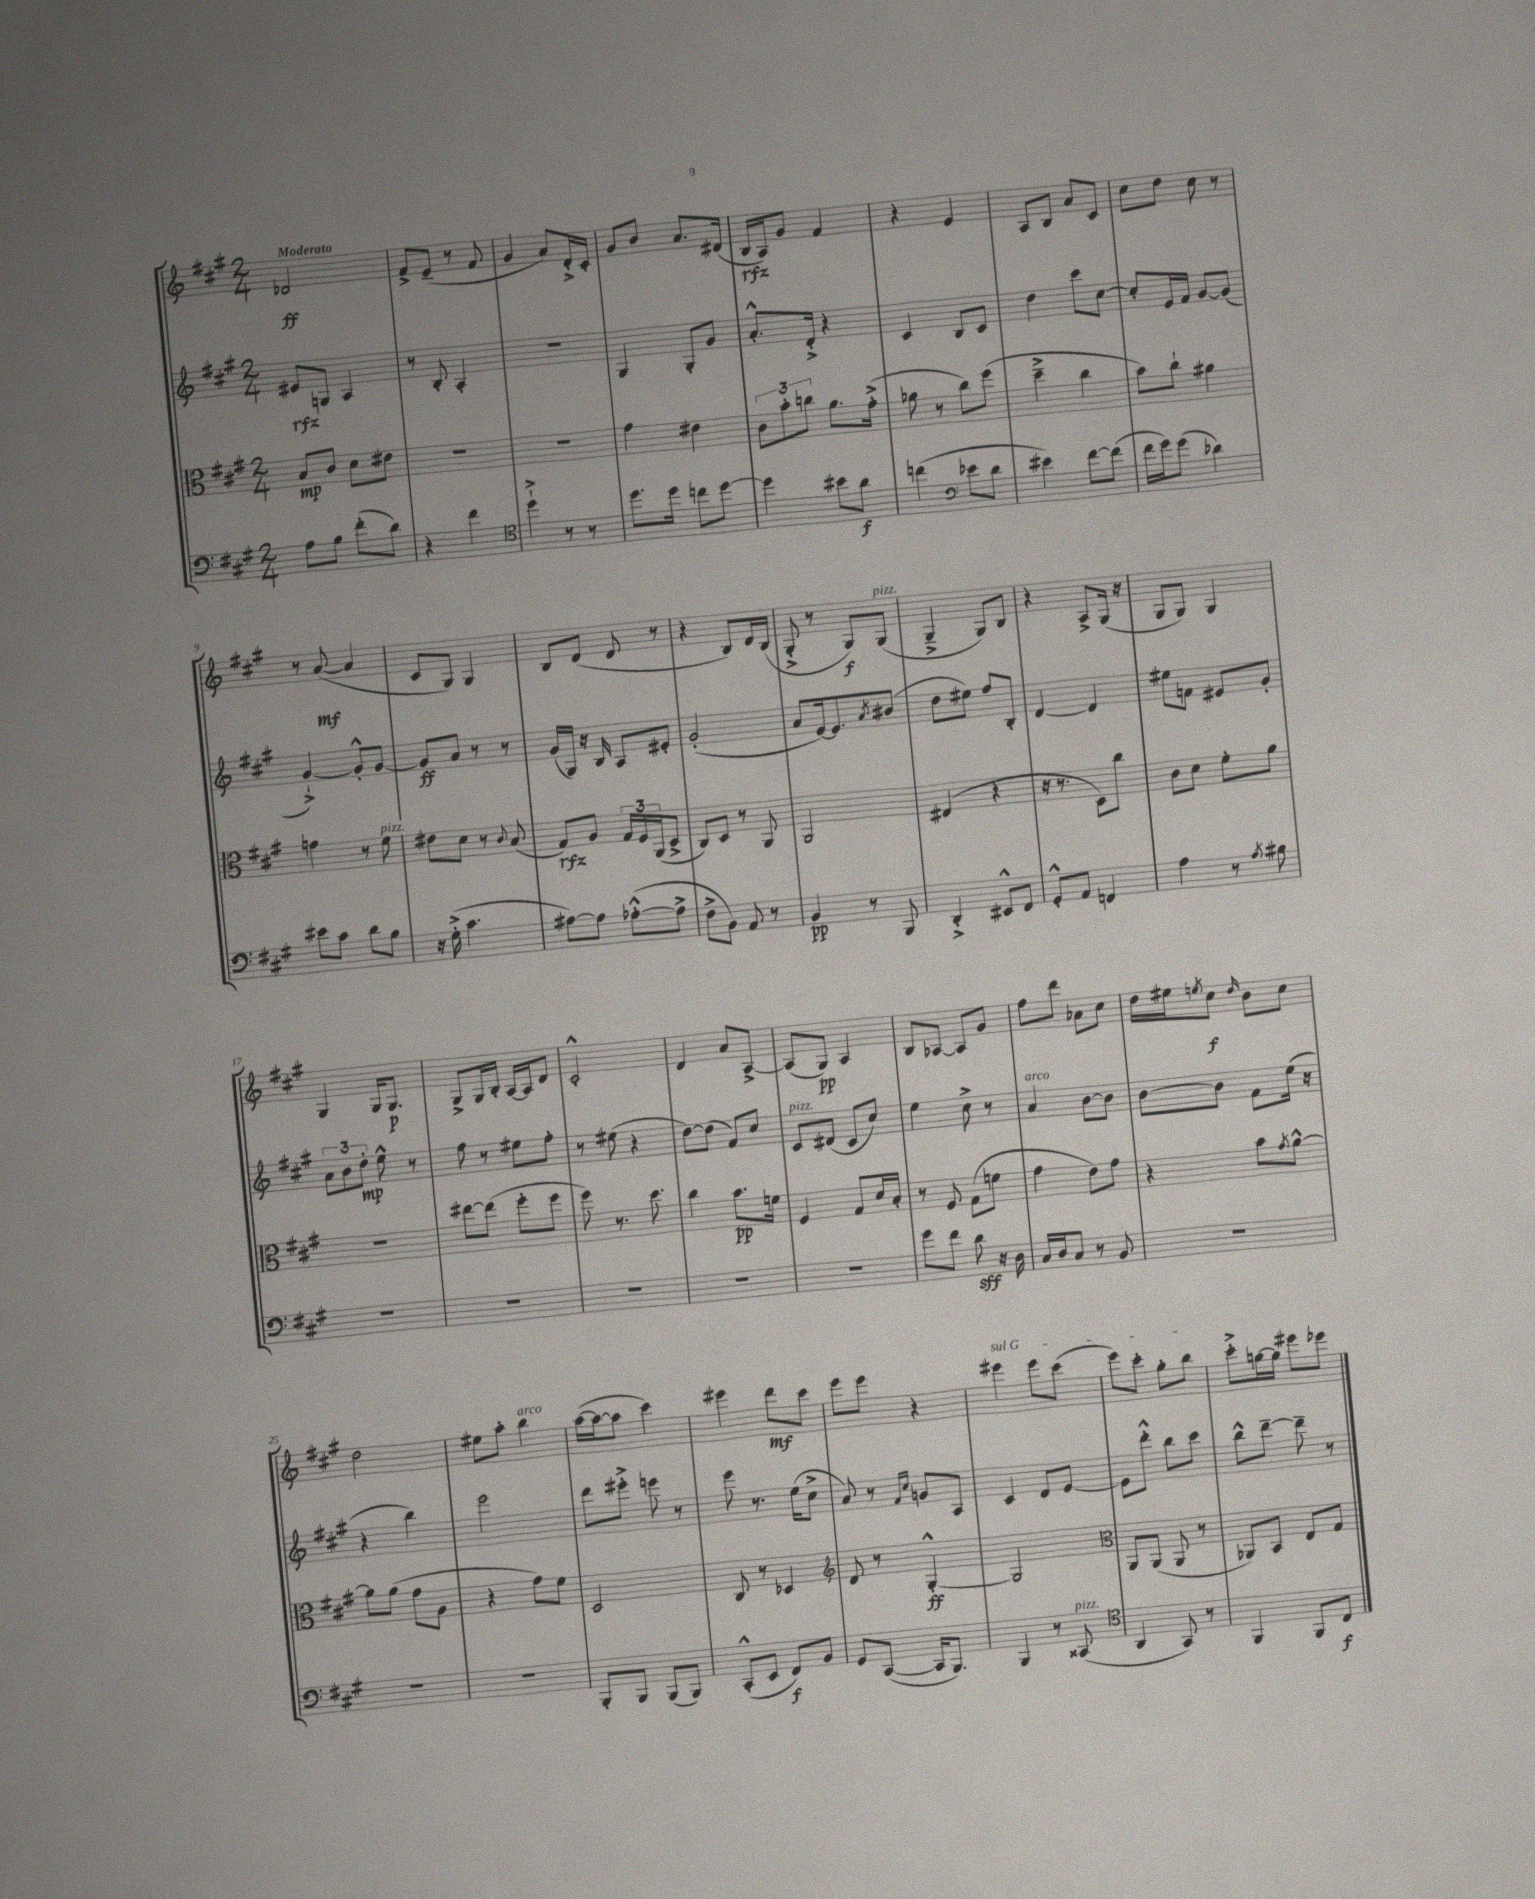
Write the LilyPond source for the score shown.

<<
\new StaffGroup <<
\new Staff = "s0" {
    \clef treble \key a \major \numericTimeSignature \time 2/4 \tempo "Moderato"
    des'2\ff |
    fis'8-> e'8--( r8 fis'8 |
    gis'4 a'8) d'16-.-> cis'16-. |
    gis'8 b'8 a'8. dis'16( |
    b16\rfz a16) gis'8 fis'4 |
    r4 e'4 |
    a8 b8 a'8 cis'8 |
    cis''8 d''8 cis''8 r8 |
    r8 a'8~\mf( a'4 |
    cis'8 gis8) gis4 |
    b8 d'8( d'8 r8 |
    r4 b8) d'16 b16( |
    gis8-.-> r8 gis8\f) gis8^\markup { \italic "pizz." }( |
    gis4---> gis8) b8 |
    r4 a8-> gis16( r16 |
    gis8 gis8) gis4 |
    gis4 gis16 gis8.\p |
    gis8-> gis16 b16-. a16~ a16 d'8 |
    cis'2-.-^ |
    d'4 a'8 a8~-> |
    a8( gis8\pp) a4 |
    b8 aes8~ aes8 gis'8 |
    fis''8 d'''8 aes'8 cis''8 |
    d''16 eis''16 \acciaccatura { e''8 } cis''8\f \grace { d''16 } b'8 cis''8 |
    d''2 |
    eis''8 a''8-. b''4^\markup { \italic "arco" } |
    a''16~( a''16~ a''8 cis'''4) |
    eis'''4 d'''8\mf cis'''8 |
    e'''8 e'''8 r4 |
    \once \override TextSpanner.bound-details.left.text = \markup { \italic "sul G" } eis'''4\startTextSpan eis'''8 cis'''8( |
    e'''8) cis'''8-. gis''8-. b''8\stopTextSpan |
    cis'''8-.-> g''16~ g''16 eis'''8 ees'''8 \bar "|." |
}
\new Staff = "s1" {
    \clef treble \key a \major \numericTimeSignature \time 2/4
    eis'8\rfz g8 a4 |
    r8 b8-. a4-. |
    R2 |
    gis4 gis8-. gis'8 |
    a'8.-.-^ d'16-.-> r4 |
    cis'4 b8 cis'8 |
    d''4 cis'''8 cis''8~ |
    cis''8-. e'16 fis'16 gis'8~ gis'8( |
    gis'4~-!->) gis'8-.-^ gis'8~ |
    gis'8\ff a'8 r8 r8 |
    gis'16( gis16) r16 b16 a8 eis'8-. |
    gis'2-.( |
    a'8 e'16~) e'8. \acciaccatura { a'8 } bis'8( |
    d''8 eis''8) fis''8 b8-. |
    d'4~ d'4 |
    eis''8 f'8 eis'8 gis'8-. |
    \tuplet 3/2 { a'8 b'8 d''8-.\mp } e''8-^ r8 |
    fis''8 r8 eis''8 fis''8-. |
    r8 eis''8( r4 |
    d''8~) d''8( fis'8) cis''8 |
    cis'8^\markup { \italic "pizz." } dis'8( cis'8 cis''8) |
    e''4 cis''8-> r8 |
    a'4^\markup { \italic "arco" } b'8~ b'8 |
    b'8~ b'8 fis'8 e''16( r16 |
    r4 b''4) |
    e'''2 |
    d'''8 eis'''8-.-> e'''8 r8 |
    e'''8 r8. e''16( cis''8-> |
    a'8) r8 \grace { fis'16 cis''16 } g'8 a8 |
    cis'4 d'8 e'8~ |
    e'8 d'''8-.-^ b''8 cis'''8 |
    b''8-^ d'''8~-- d'''8-- r8 \bar "|." |
}
\new Staff = "s2" {
    \clef alto \key a \major \numericTimeSignature \time 2/4
    b8\mp cis'8 d'8 eis'8 |
    R2 |
    R2 |
    gis'4 eis'4 |
    \tuplet 3/2 { cis'8 b'8-. c''8 } a'8. gis'16-.->( |
    aes'8 r8 cis''8) fis''8( |
    d''4---> cis''4 |
    b'8) cis''8-! ais'4 |
    g'4 r8 fis'8^\markup { \italic "pizz." } |
    eis'8 d'8 r8 \appoggiatura { cis'8 } b8( |
    gis8\rfz) a8 \tuplet 3/2 { gis16 fis16 a,16( } d8-> |
    cis8) d8 r8 a,8 |
    a,2 |
    eis4( r4 |
    r16 r8. d8) cis''8 |
    cis'8 d'8 fis'8-. a'8 |
    r2 |
    eis''8~ eis''8( fis''8-. fis''8 |
    fis''8) r8. d''8. |
    cis''4 b'8.\pp f'16 |
    fis4 gis8 d'16 b16-. |
    r8 fis8 gis8( f'8 |
    gis'4 e'8) gis'8 |
    r4 b'8 \acciaccatura { gis'8 } a'8~-^ |
    a'8 a'8( gis'8 a8 |
    r4 gis'8) fis'8 |
    d2 |
    cis8 r8 des4 |
    \clef treble d'8 r8 gis4~-.-^\ff |
    gis2 |
    \clef alto a,8 a,8( a,8 r8 |
    aes,8) b,8 e8 gis8 \bar "|." |
}
\new Staff = "s3" {
    \clef bass \key a \major \numericTimeSignature \time 2/4
    a8 b8 fis'8-.( d'8) |
    r4 fis'4 |
    \clef tenor d''4-!-> r8 r8 |
    d''8. d''16 c''8 d''8~ |
    d''4 bis'8 a'8\f |
    c''4( \clef bass ees'8 d'8 |
    eis'4) fis'8~ fis'8( |
    fis'16 gis'16) gis'8( des'4) |
    eis'8 cis'8 d'8 b8 |
    r16 gis16-.->( cis'4. |
    ais8~) ais8 aes8~-.-^( aes8-> |
    fis8-> b,8) a,8 r8 |
    b,4\pp r8 b,,8 |
    d,4-.-> eis,8-^ fis,8 |
    gis,8-.-^ a,8 f,4 |
    a4 r8 \acciaccatura { a8 } bis8 |
    r2 |
    R2 |
    R2 |
    R2 |
    R2 |
    gis'8 fis'8 d'8\sff r16 d16 |
    cis16 d16 cis8 r8 b,8 |
    R2 |
    R2 |
    R2 |
    b,,8-. b,,8 b,,8( b,,8) |
    cis,8-.-^( e,8 fis,8\f) b,8 |
    gis,8 cis,8~( cis,16 b,,8.) |
    b,,4 r8 cisis,8^\markup { \italic "pizz." }( |
    \clef tenor a,4 gis,8) r8 |
    fis,4 fis,8 cis8\f \bar "|." |
}
>>
>>
